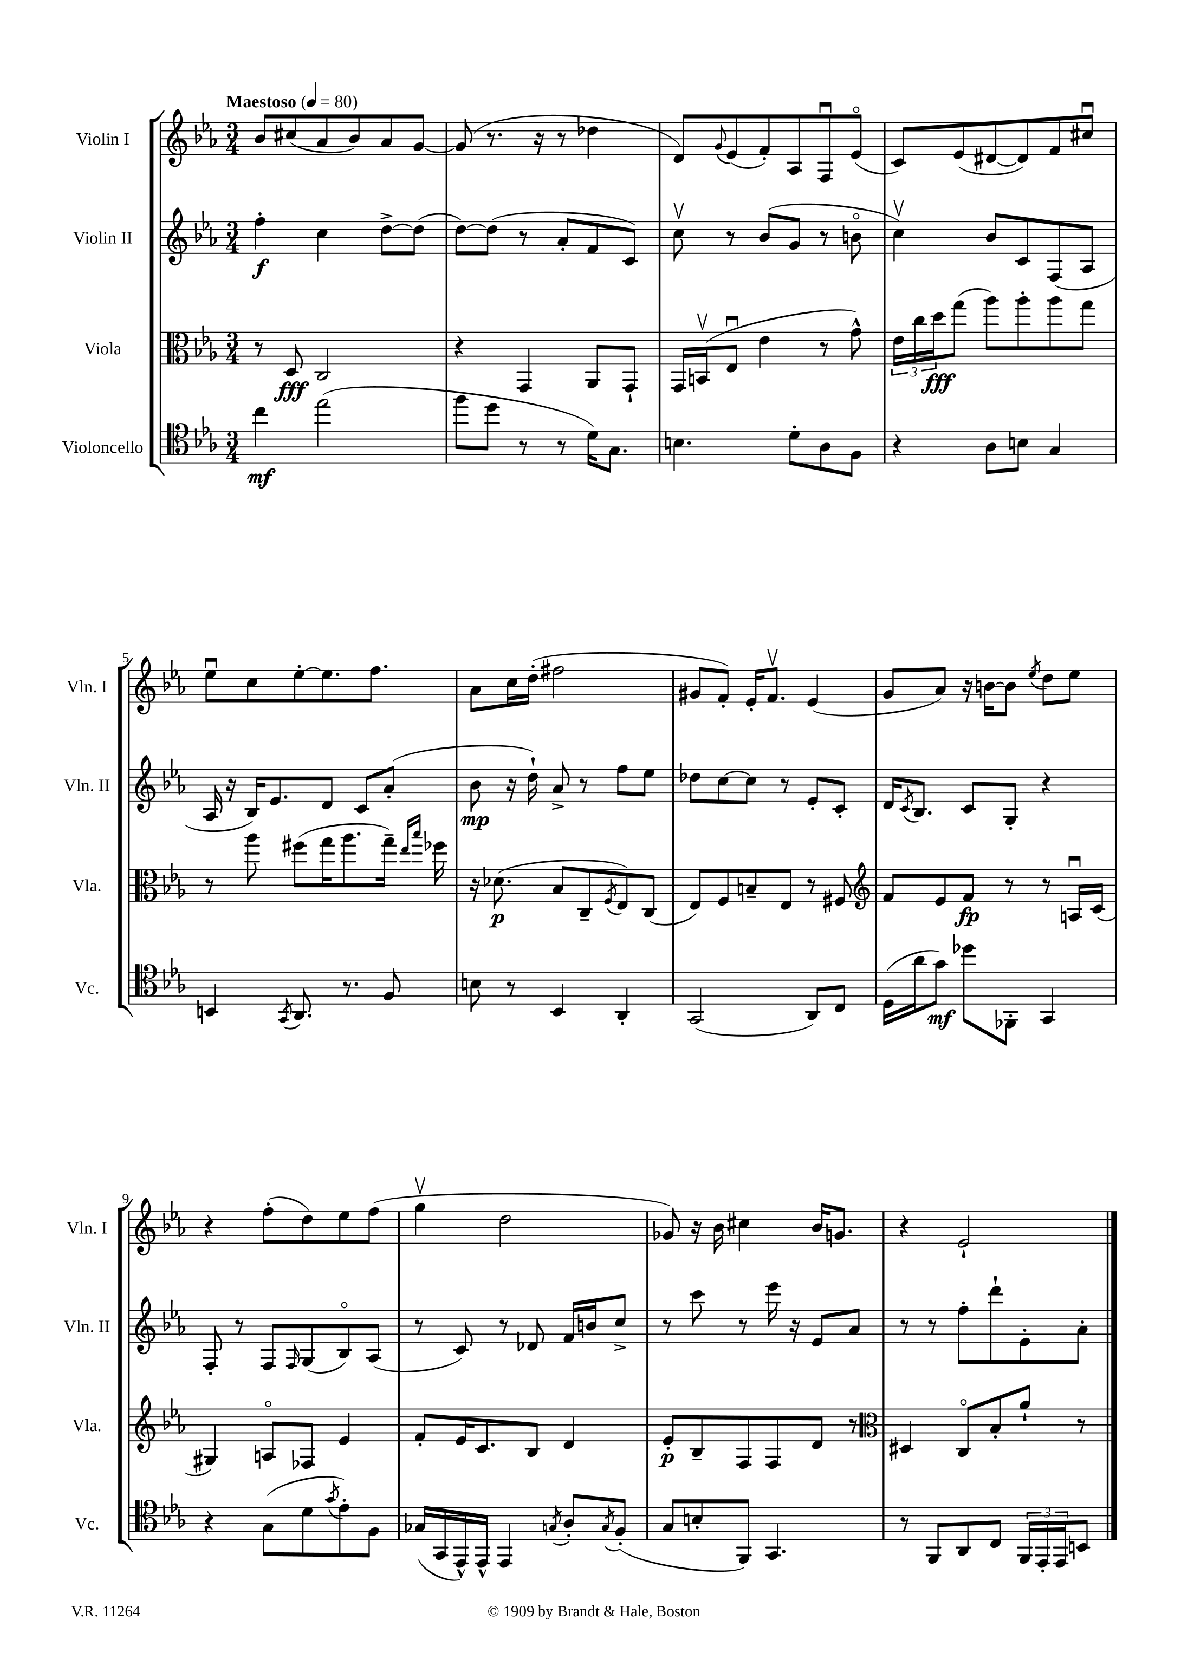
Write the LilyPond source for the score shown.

<<
\new StaffGroup <<
\new Staff = "s0" \with { instrumentName = "Violin I" shortInstrumentName = "Vln. I" } {
    \clef treble \key ees \major \numericTimeSignature \time 3/4 \tempo "Maestoso" 4 = 80
    bes'8 cis''8( aes'8 bes'8) aes'8 g'8~ |
    g'8( r8. r16 r8 des''4 |
    d'8) \appoggiatura { g'8 } ees'8( f'8-.) aes8 f8\downbow ees'8\flageolet( |
    c'8) ees'8( dis'8~ dis'8) f'8 cis''8\downbow |
    ees''8\downbow c''8 ees''8~-. ees''8. f''8. |
    aes'8 c''16 d''16-.( fis''2 |
    gis'8 f'8-.) ees'16-. f'8.\upbow ees'4( |
    g'8 aes'8) r16 b'16~ b'8 \acciaccatura { ees''8 } d''8 ees''8 |
    r4 f''8-.( d''8) ees''8 f''8( |
    g''4\upbow d''2 |
    ges'8) r16 bes'16 cis''4 bes'16 g'8. |
    r4 ees'2-! \bar "|." |
}
\new Staff = "s1" \with { instrumentName = "Violin II" shortInstrumentName = "Vln. II" } {
    \clef treble \key ees \major \numericTimeSignature \time 3/4
    f''4-.\f c''4 d''8~-> d''8( |
    d''8~) d''8( r8 aes'8-. f'8 c'8) |
    c''8\upbow r8 bes'8( g'8 r8 b'8\flageolet |
    c''4\upbow) bes'8 c'8 f8( aes8 |
    aes16 r16 bes16) ees'8. d'8 c'8 aes'8-.( |
    bes'8\mp r16 d''16-!) aes'8-> r8 f''8 ees''8 |
    des''8 c''8~ c''8 r8 ees'8-. c'8-. |
    d'16 \acciaccatura { c'8 } bes8. c'8 g8-. r4 |
    f8-. r8 f8 \grace { f16 } g8( bes8\flageolet) aes8( |
    r8 c'8) r8 des'8 f'16 b'16 c''8-> |
    r8 c'''8 r8 ees'''16 r16 ees'8 aes'8 |
    r8 r8 f''8-. d'''8-! ees'8-. aes'8-. \bar "|." |
}
\new Staff = "s2" \with { instrumentName = "Viola" shortInstrumentName = "Vla." } {
    \clef alto \key ees \major \numericTimeSignature \time 3/4
    r8 d8\fff c2 |
    r4 g,4 aes,8 g,8-! |
    g,16 b,16\upbow( ees8\downbow ees'4 r8 g'8-^) |
    \tuplet 3/2 { ees'16 c''16 d''16\fff } g''8( aes''8) aes''8-. aes''8 g''8 |
    r8 aes''8 fis''8( g''16 aes''8. g''16--) \grace { ees''16 bes''16 } fes''16 |
    r16 des'8.\p( bes8 c8-- \acciaccatura { f8 } ees8) c8( |
    ees8) f8 b8-- ees8 r8 fis8 |
    \clef treble f'8 ees'8 f'8\fp r8 r8 a16\downbow c'16( |
    gis4) a8\flageolet fes8 ees'4 |
    f'8-. ees'16 c'8. bes8 d'4 |
    ees'8-.\p bes8-- f8 f8 d'8 r8 |
    \clef alto dis4 c8\flageolet bes8-. aes'8-! r8 \bar "|." |
}
\new Staff = "s3" \with { instrumentName = "Violoncello" shortInstrumentName = "Vc." } {
    \clef tenor \key ees \major \numericTimeSignature \time 3/4
    c''4\mf ees''2( |
    f''8 d''8 r8 r8 d'16) g8. |
    b4. d'8-. aes8 f8 |
    r4 aes8 b8 g4 |
    b,4 \acciaccatura { g,8 } aes,8. r8. f8 |
    b8 r8 bes,4 aes,4-. |
    g,2( aes,8) c8 |
    d16( aes'16 g'8\mf) des''8 fes,8-. g,4 |
    r4 g8( d'8 \acciaccatura { g'8 } ees'8-.) f8 |
    ges16( g,16 ees,16-^) ees,16-^ ees,4 \acciaccatura { g8 } aes8-. \acciaccatura { g8 } f8-.( |
    g8 b8-. f,8) g,4. |
    r8 f,8 aes,8 c8 \tuplet 3/2 { f,16 ees,16-. ees,16 } b,8 \bar "|." |
}
>>
>>
